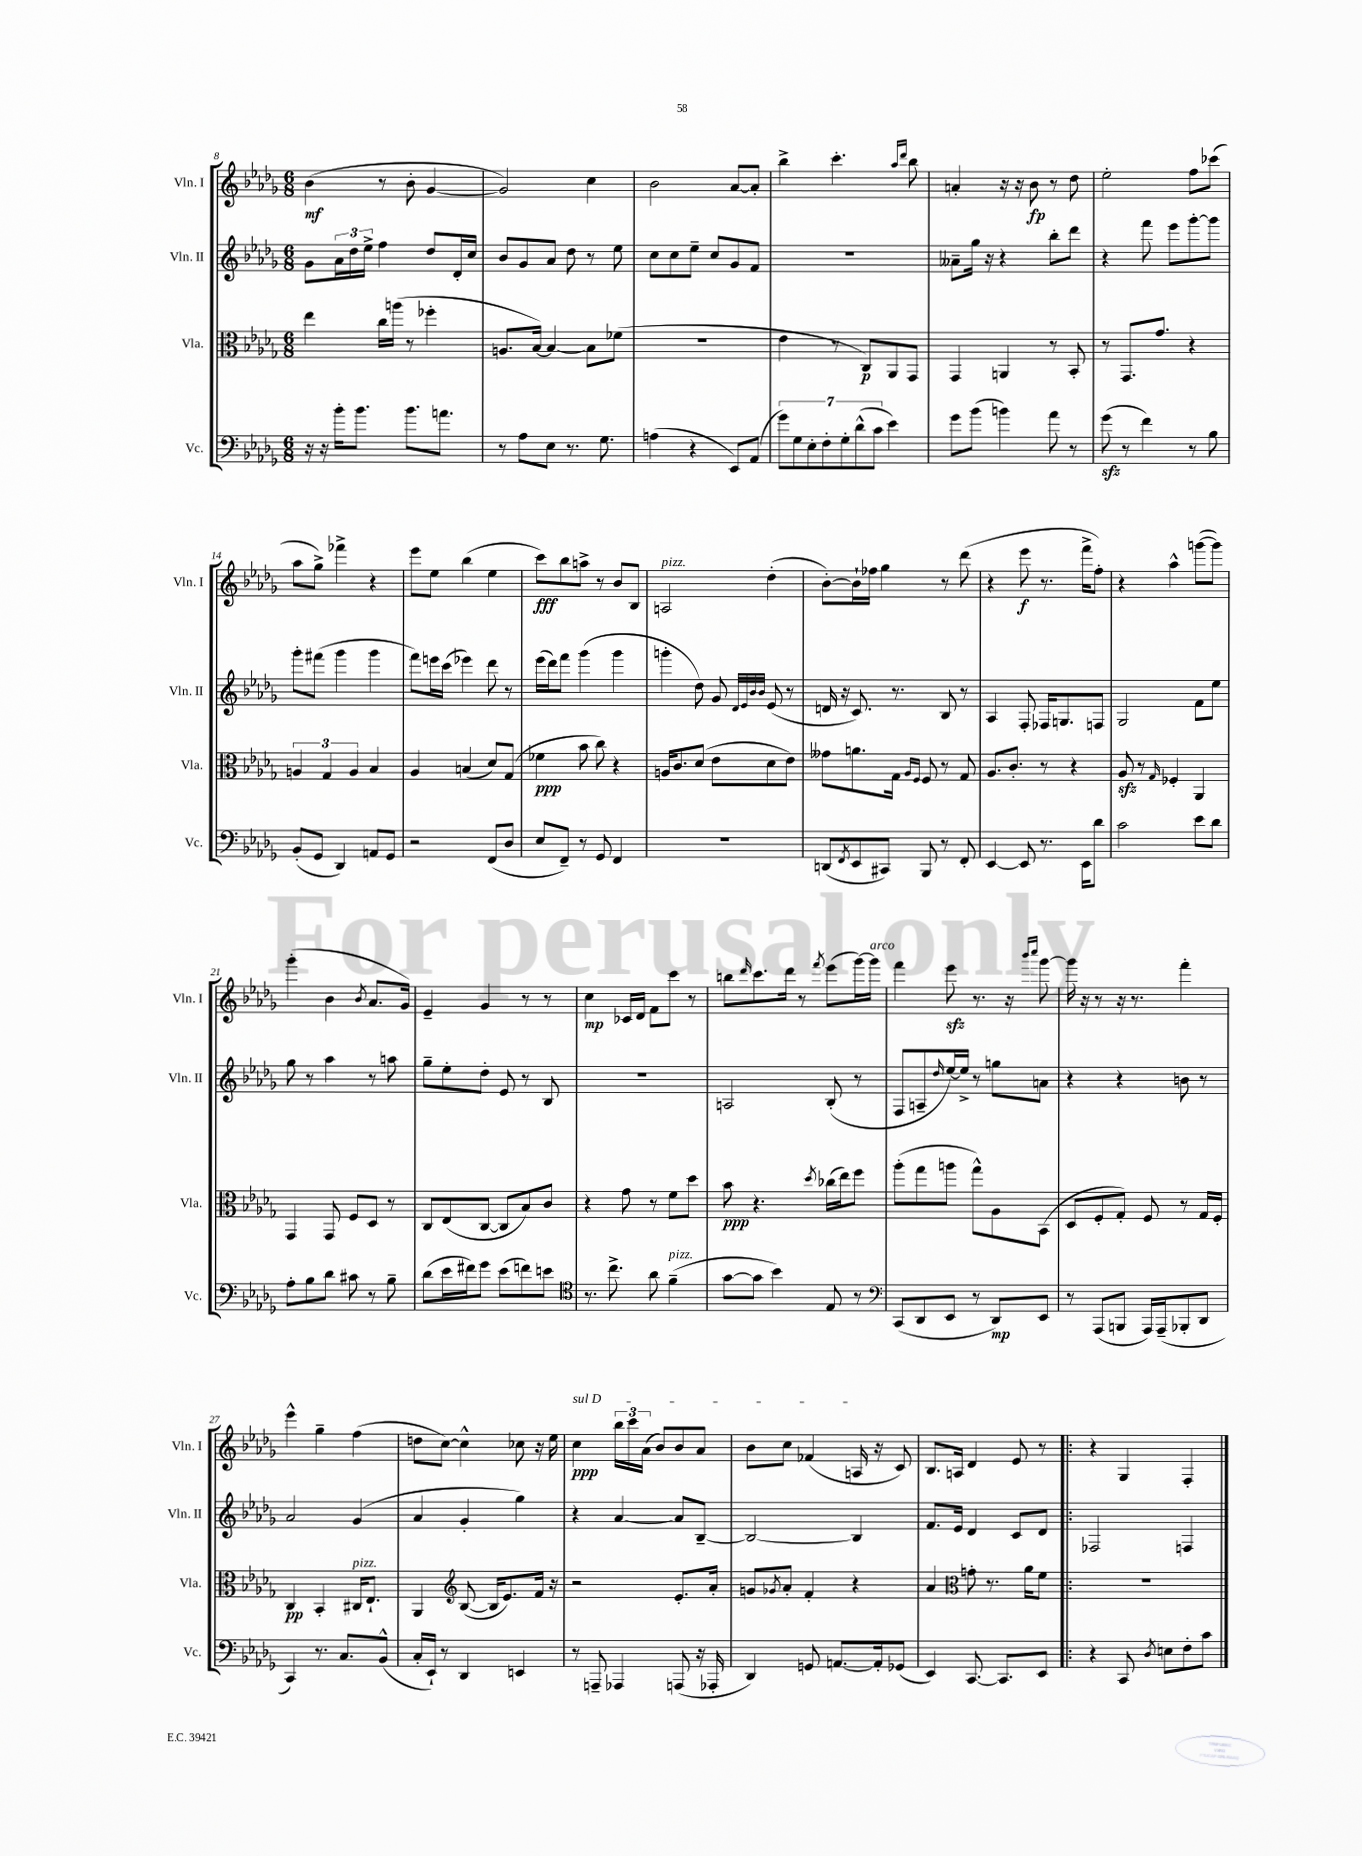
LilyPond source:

<<
\new StaffGroup <<
\new Staff = "s0" \with { instrumentName = "Vln. I" shortInstrumentName = "Vln. I" } {
    \clef treble \key des \major \numericTimeSignature \time 6/8
    bes'4\mf( r8 bes'8-. ges'4~ |
    ges'2) c''4 |
    bes'2 aes'8~ aes'8-. |
    bes''4-> c'''4.-. \grace { aes''16 des'''16 } bes''8 |
    a'4-. r16 r16 bes'8\fp r8 des''8 |
    ees''2-. f''8 ces'''8( |
    aes''8 ges''8->) fes'''4-> r4 |
    ees'''8 ees''8 bes''4( ees''4 |
    c'''8\fff) bes''8 a''8-> r8 bes'8 bes8 |
    a2^\markup { \italic "pizz." } des''4-.( |
    bes'8~-.) bes'16-! fes''16 ges''4 r8 des'''8( |
    r4 ees'''8\f r8. f'''16-> f''8-.) |
    r4 aes''4-^ g'''8~( g'''8) |
    ges'''4-.( bes'4 \acciaccatura { bes'8 } aes'8. ges'16) |
    ees'4-- ges'4 r8 r8 |
    c''4\mp ces'16 des'16 f'8 c'''8 r8 |
    b''8 \grace { des'''16 } c'''8. des'''16 r8 \acciaccatura { f'''8 } ees'''8( ges'''16~) ges'''16^\markup { \italic "arco" } |
    f'''4 ees'''8\sfz r8. r16 \grace { bes'''16 c''''16 } ges'''8~ |
    ges'''16 r16 r8 r16 r8. f'''4-. |
    ees'''4-^ ges''4-- f''4( |
    d''8 c''8~) c''4-^ ces''8 r16 ees''16 |
    \once \override TextSpanner.bound-details.left.text = \markup { \italic "sul D" } c''4\ppp\startTextSpan \tuplet 3/2 { bes''16 c'''16 aes'16( } bes'8) bes'8 aes'8 |
    bes'8 c''8 fes'4( a16\stopTextSpan r16 c'8) |
    bes8. a16 des'4 ees'8 r8 |
    \bar ".|:" r4 ges4 f4-. \bar "|." |
}
\new Staff = "s1" \with { instrumentName = "Vln. II" shortInstrumentName = "Vln. II" } {
    \clef treble \key des \major \numericTimeSignature \time 6/8
    ges'8 \tuplet 3/2 { aes'16 des''16 ees''16-> } f''4 des''8 des'16-. c''16 |
    bes'8 ges'8 aes'8 des''8 r8 ees''8 |
    c''8 c''8 ees''8-- c''8 ges'8 f'8 |
    R2. |
    aeses'8-- ges''16 r16 r4 bes''8-. des'''8 |
    r4 f'''8 ees'''8 ges'''8~-. ges'''8 |
    ges'''8-. fis'''8( ges'''4 ges'''4 |
    f'''8) e'''16 c'''16( ees'''4) des'''8 r8 |
    ees'''16( des'''16) f'''8 ges'''4( ges'''4 |
    g'''4-. des''8) ges'8 \grace { des'32 ees'32 bes'32 bes'32 } ees'8( r8 |
    d'16 r16 c'8.) r8. bes8 r8 |
    aes4 f8-. fes16 g8. f8 |
    ges2 f'8 ees''8 |
    ges''8 r8 aes''4 r8 a''8 |
    ges''8-- ees''8-. des''8-. ees'8 r8 bes8 |
    R2. |
    a2 bes8-.( r8 |
    f8 a8-- \grace { des''16 } ees''16~) ees''16-> r8 g''8 a'8 |
    r4 r4 b'8 r8 |
    aes'2 ges'4( |
    aes'4 ges'4-. ges''4) |
    r4 aes'4~ aes'8 bes8~-- |
    bes2~ bes4 |
    f'8. ees'16 des'4 c'8 des'8 |
    \bar ".|:" fes2 f4 \bar "|." |
}
\new Staff = "s2" \with { instrumentName = "Vla." shortInstrumentName = "Vla." } {
    \clef alto \key des \major \numericTimeSignature \time 6/8
    ees''4 c''16 a''16( r8 fes''4-. |
    a8. bes16~) bes4~ bes8 fes'8( |
    R2. |
    ees'4 r8 c8\p) aes,8 ges,8 |
    ges,4 a,4 r8 bes,8-. |
    r8 ges,8. ges'8. r4 |
    \tuplet 3/2 { a4 ges4 a4 } bes4 |
    aes4 b4( des'8) ges8( |
    fes'4\ppp bes'8 c''8) r4 |
    a16 c'8. des'8( ees'8 des'8 ees'8) |
    geses'8 a'8. ges16 \grace { aes16 f16 } f8 r8 ges8 |
    aes8. c'8.-. r8 r4 |
    aes8\sfz r8 \grace { ges16 } fes4-. aes,4 |
    ges,4 ges,8 f8 des8 r8 |
    c8 ees8( c8~ c8 bes8) c'8 |
    r4 ges'8 r8 f'8 des''8 |
    bes'8\ppp r4. \acciaccatura { des''8 } ces''16( ees''16) f''8 |
    aes''8-.( ges''8 a''8 ges''8-^) aes8 bes,8( |
    des8 f8-. ges8-.) f8 r8 ges16 f16-. |
    c4\pp bes,4-. cis16^\markup { \italic "pizz." } ees8.-! |
    aes,4 \clef treble bes8~( bes16 ees'8.) f'16 r16 |
    r2 ees'8.-. aes'16-. |
    g'8 \acciaccatura { ges'8 } aes'8-. f'4-. r4 |
    aes'4 \clef alto g'8-. r8. aes'16 f'8 |
    \bar ".|:" R2. \bar "|." |
}
\new Staff = "s3" \with { instrumentName = "Vc." shortInstrumentName = "Vc." } {
    \clef bass \key des \major \numericTimeSignature \time 6/8
    r16 r16 bes'16-. bes'8. bes'8. a'8. |
    r8 aes8 ees8 r8. ges8. |
    a4( r4 ees,8) aes,8( |
    \tuplet 7/4 { ges'8) ges8 ees8-. f8-. ges8-. des'8-^( c'8 } ees'4) |
    ges'8 bes'8( b'4) aes'8 r8 |
    ges'8\sfz( r8 f'4) r8 bes8 |
    bes,8-.( ges,8 des,4) a,8 ges,8 |
    r2 f,8( des8 |
    ees8 f,8--) r8 ges,8 f,4 |
    R2. |
    d,8( \acciaccatura { f,8 } ees,8 cis,8) bes,,8 r8 f,8-. |
    ees,4~ ees,8 r8. ees,16 des'8 |
    c'2 ees'8 des'8 |
    aes8-. bes8 des'8 cis'8 r8 bes8-- |
    des'8( ees'16 fis'16) ges'8 ees'8( f'8) e'8 |
    \clef tenor r8. c''8.-> aes'8 f'4--^\markup { \italic "pizz." }( |
    ges'8~ ges'8 bes'4) ees8 r8 |
    \clef bass c,8( des,8 ees,8 r8 des,8\mp) ees,8 |
    r8 aes,,8( b,,8 aes,,16) aes,,16--( bes,,8-. des,8 |
    c,4) r8. c8. bes,8-^( |
    c16-. ees,16-!) r8 des,4 e,4 |
    r8 a,,8-- aes,,4 a,,8( r16 aes,,16-. |
    des,4) g,8 a,8.~ a,16-. ges,8( |
    ees,4) c,8.~ c,8. ees,8 |
    \bar ".|:" r4 c,8 \acciaccatura { des8 } e8 f8-. c'8 \bar "|." |
}
>>
>>
\layout { \context { \Score currentBarNumber = #8 } }
